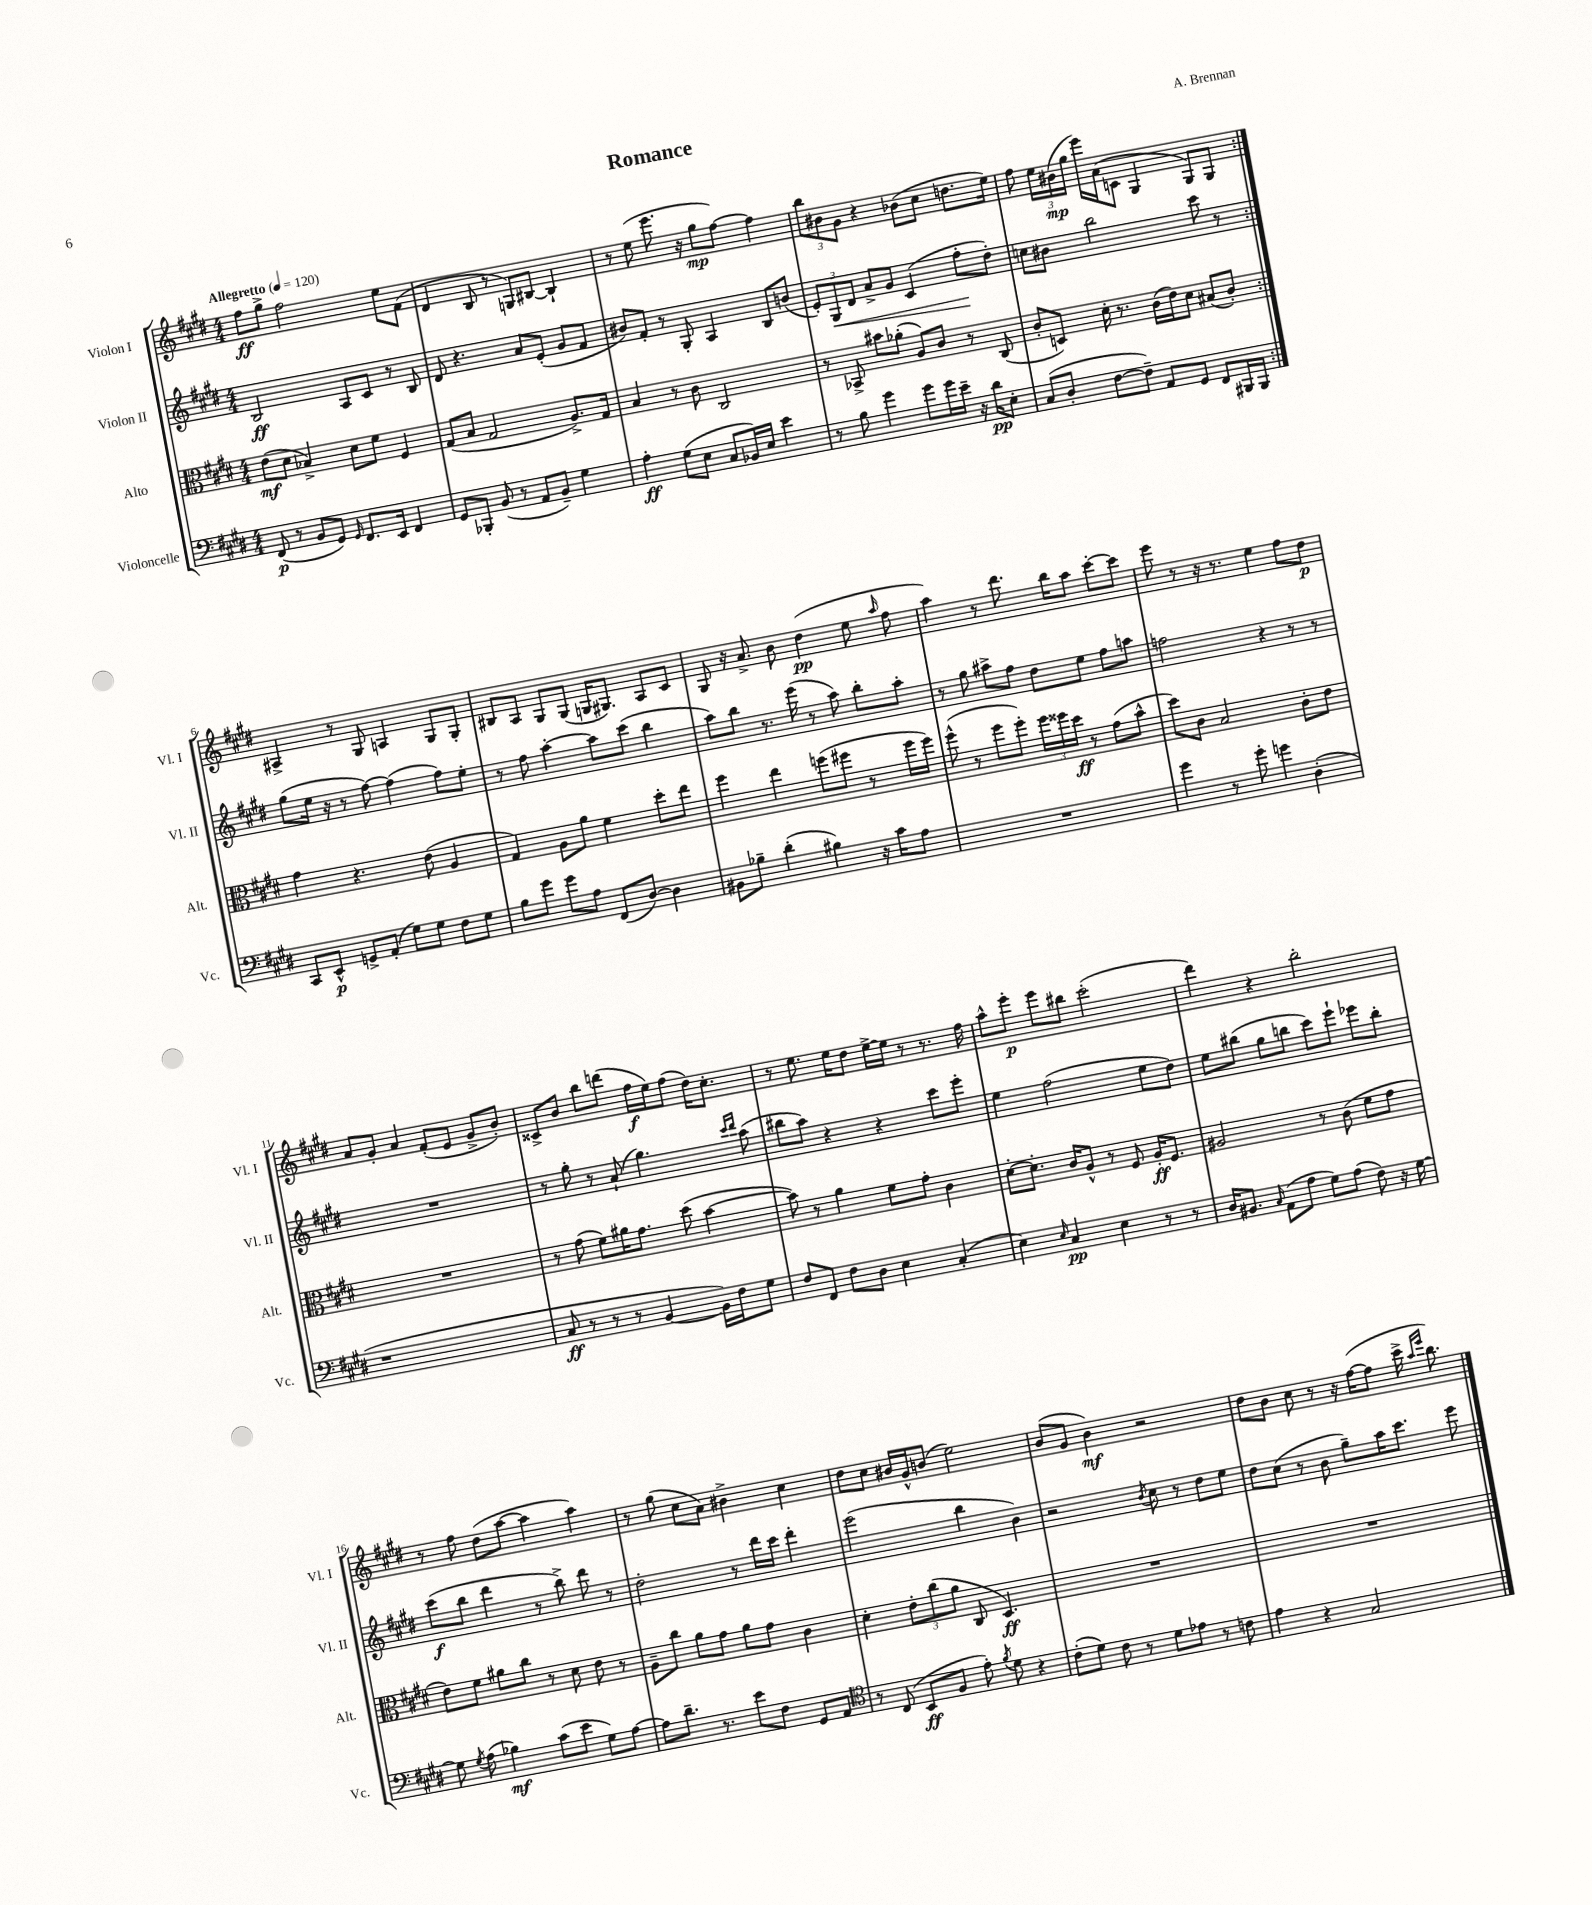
\header { title = "Romance" composer = "A. Brennan" }
<<
\new StaffGroup <<
\new Staff = "s0" \with { instrumentName = "Violon I" shortInstrumentName = "Vl. I" } {
    \clef treble \key e \major \numericTimeSignature \time 4/4 \tempo "Allegretto" 4 = 120
    \autoBeamOff \repeat volta 2 { fis''8[\ff gis''8]-> fis''2 e''8[ fis'8]( |
    dis'4 b8 r8 g8[) bis8]~ bis4-! |
    r8 e''8( e'''8. r16 gis''8[\mp fis''8]~) fis''4 |
    \tuplet 3/2 { b''8[ bis'8 gis'8] } r4 bes'8[( cis''8] d''8.[ e''16]) |
    fis''8 \tuplet 3/2 { e''16[ bis'16\mp( gis''16] } e'''16[) a'16( c'8] gis4 gis8[) gis8] | }
    ais4-> r8 gis8 a4 gis8[ gis8]-. |
    bis8[ a8] gis8[ gis8]( g16[ gis8.]) a8[ cis'8] |
    gis8 r16 a'8.-> b'8 dis''4\pp( e''8 \grace { a''16 } fis''8 |
    a''4) r8 dis'''8. b''16[ a''8] cis'''8[~-. cis'''8] |
    e'''8 r8 r16 r8. e''4 fis''8[ dis''8]\p |
    a'8[ gis'8]-. a'4 fis'8[-.( e'8] gis'8[-> b'8]-.) |
    cisis'8[-> b'8] b''8[ d'''8]( fis''16[\f e''16) fis''8]( dis''16[) cis''8.]-. |
    r8 e''8. e''16[ dis''8] e''16[~-> e''16] r8 r8. fis''16 |
    a''8[-^ e'''8]-.\p e'''8[ bis''8] cis'''2-.( |
    dis'''4) r4 b''2-. |
    r8 fis''8 dis''8[( a''8]~ a''4 a''4) |
    r8 gis''8( cis''8[ a'8]) bis'4-> cis''4 |
    dis''8[ cis''8] bis'16[ gis'16-^ b'8]( e''2) |
    b'8[( gis'8] b'4\mf) r2 |
    dis''8[ b'8] cis''8 r8 r16 fis''16[~( fis''8] cis'''16-> \grace { a''16[ e'''16] } b''8.) \bar "|." |
}
\new Staff = "s1" \with { instrumentName = "Violon II" shortInstrumentName = "Vl. II" } {
    \clef treble \key e \major \numericTimeSignature \time 4/4
    \autoBeamOff \repeat volta 2 { b2\ff a8[ cis'8] r8 b8 |
    dis'8 r4. a'8[ e'8]-.( gis'8[ fis'8] |
    bis'8[) fis'8]-. r8 gis8-. a4 b8[ b'8]( |
    \tuplet 3/2 { e'8[-.) gis8\< dis'8] } a'8[-> gis'8] cis'4( fis''8[-.\! dis''8]-.) |
    c''8[ bis'8] b''2 cis'''8 r8 | }
    gis''8[( e''16] r16 r8 fis''8~) fis''4( fis''8[) e''8]-. |
    r8 fis''8 a''4~-. a''8[ cis'''8]( b''4 |
    a''8[) b''8] r8. e'''16( r8 a''8) b''8[-. a''8]-. |
    r8 gis''8 ais''8[-> fis''8] dis''8[ e''8] fis''8[ a''8] |
    f''2 r4 r8 r8 |
    R1 |
    r8 gis''8-. r8 a'8-!( gis''4.) \grace { cis'''16[ dis'''16] } a''8( |
    bis''8[ a''8]) r4 r4 cis'''8[ e'''8]-. |
    e''4 fis''2( e''8[ dis''8]) |
    e''8[ bis''8]( gis''8[ b''8] cis'''8[) e'''8]-! ees'''8[ b''8]-. |
    cis'''8[\f( b''8] dis'''4 r8 b''8->) dis'''8 r8 |
    dis''2-. r8 dis'''16[ cis'''16] dis'''4-. |
    e'''2( b''4 b'4) |
    r2 \acciaccatura { b'8 } cis''8 r8 dis''8[ e''8] |
    dis''8[ cis''8]( r8 b'8 gis''8[--) a''16 cis'''8.] e'''8 \bar "|." |
}
\new Staff = "s2" \with { instrumentName = "Alto" shortInstrumentName = "Alt." } {
    \clef alto \key e \major \numericTimeSignature \time 4/4
    \autoBeamOff \repeat volta 2 { e'8[\mf( dis'8] bes4->) dis'8[ fis'8] fis4 |
    gis8[( b8] gis2 a8.[->) gis16] |
    b4 r8 cis'8 cis2 |
    r8 bes,8-> bis'8[ aes'8]-.( a8[) cis'8] r8 cis8( |
    cis'8[-. d8]) dis'16-. r8. cis'16[( e'16) dis'8] bis8[( cis'8]-.) | }
    gis'4 r4. e'8( a4 |
    gis4) a8[ a'8] fis'4 dis''8[-. e''8] |
    fis''4 e''4 f''8[( fis''8] r8 fis''16[ fis''16]) |
    fis''8-^( r8 fis''8[ fis''8]-.) \tuplet 3/2 { fis''16[ fisis''16 dis''16]\ff } r8 gis'8[( b'8]-^ |
    dis''8[) cis'8] b2 cis'8[-. e'8] |
    R1 |
    r8 gis'8( fis'8[) ais'16 gis'8.] dis''8( b'4~ |
    b'8) r8 a'4 fis'8[ gis'8]-. cis'4 |
    dis'8[~-. dis'8.]-. cis'16[ a8]-^ r8 fis8 a16[-.\ff fis8.] |
    ais2 r8 cis'8( fis'8[ gis'8] |
    e'8[) fis'8] ais'8[ cis''8] r8 dis'8 e'8 r8 |
    a8[-- cis''8] a'8[ gis'8] a'8[ gis'8] cis'4 |
    dis'4-. \tuplet 3/2 { e'8[-. cis''8( a'8] } cis8 dis4.\ff) |
    R1 |
    R1 \bar "|." |
}
\new Staff = "s3" \with { instrumentName = "Violoncelle" shortInstrumentName = "Vc." } {
    \clef bass \key e \major \numericTimeSignature \time 4/4
    \autoBeamOff \repeat volta 2 { fis,8\p( r8 b,8[ gis,8]) \grace { gis,16 } fis,8.[ e,16] fis,4 |
    gis,8[ bes,,8]-. b,8( r8 a,8[ b,8]--) gis4 |
    a4-.\ff gis8[( e8] cis8[ bes,16) e16] e'4 |
    r8 b8 gis'4 gis'8[ gis'16 e'16]-- r16 dis'16[\pp e8]-. |
    cis8[( dis8]-. fis8[~ fis8]--) a,8[ gis,8] fis,8[ bis,,16 bis,,16] | }
    cis,8[ e,8]-^\p g,8[-> a,8]-.( gis8[) gis8] fis8[ gis8] |
    b8[ gis'8] gis'8[ a8] fis,8[( dis8]~) dis4 |
    bis,8[ bes8]-- dis'4-.( bis4) r16 cis'16[ a8] |
    R1 |
    gis'4 r8 gis'8-. g'4 dis4-.( |
    r1 |
    cis8\ff r8 r8 r8 b,4~ b,16[) fis16 gis8] |
    fis8[ fis,8] fis8[ dis8] e4 cis4-.( |
    e4) \grace { e16 } cis4\pp e4 r8 r8 |
    dis16[ bis,8.] \grace { cis16 } a,8[( a8] gis8[) a8]( fis8) r16 gis16~ |
    gis8 \acciaccatura { gis8 } a8( bes4\mf) cis'8[( e'8] gis8[) a8]~ |
    a8[ dis'8.]-- r8. e'8[ fis8] gis,8[ a,8] |
    \clef tenor r8 cis8( b,8[\ff fis8] e'8-.) \acciaccatura { fis'8 } dis'8 r4 |
    cis'8[-.( dis'8]) cis'8 r8 dis'8[ ees'8] r8 c'8 |
    e'4 r4 gis2 \bar "|." |
}
>>
>>
